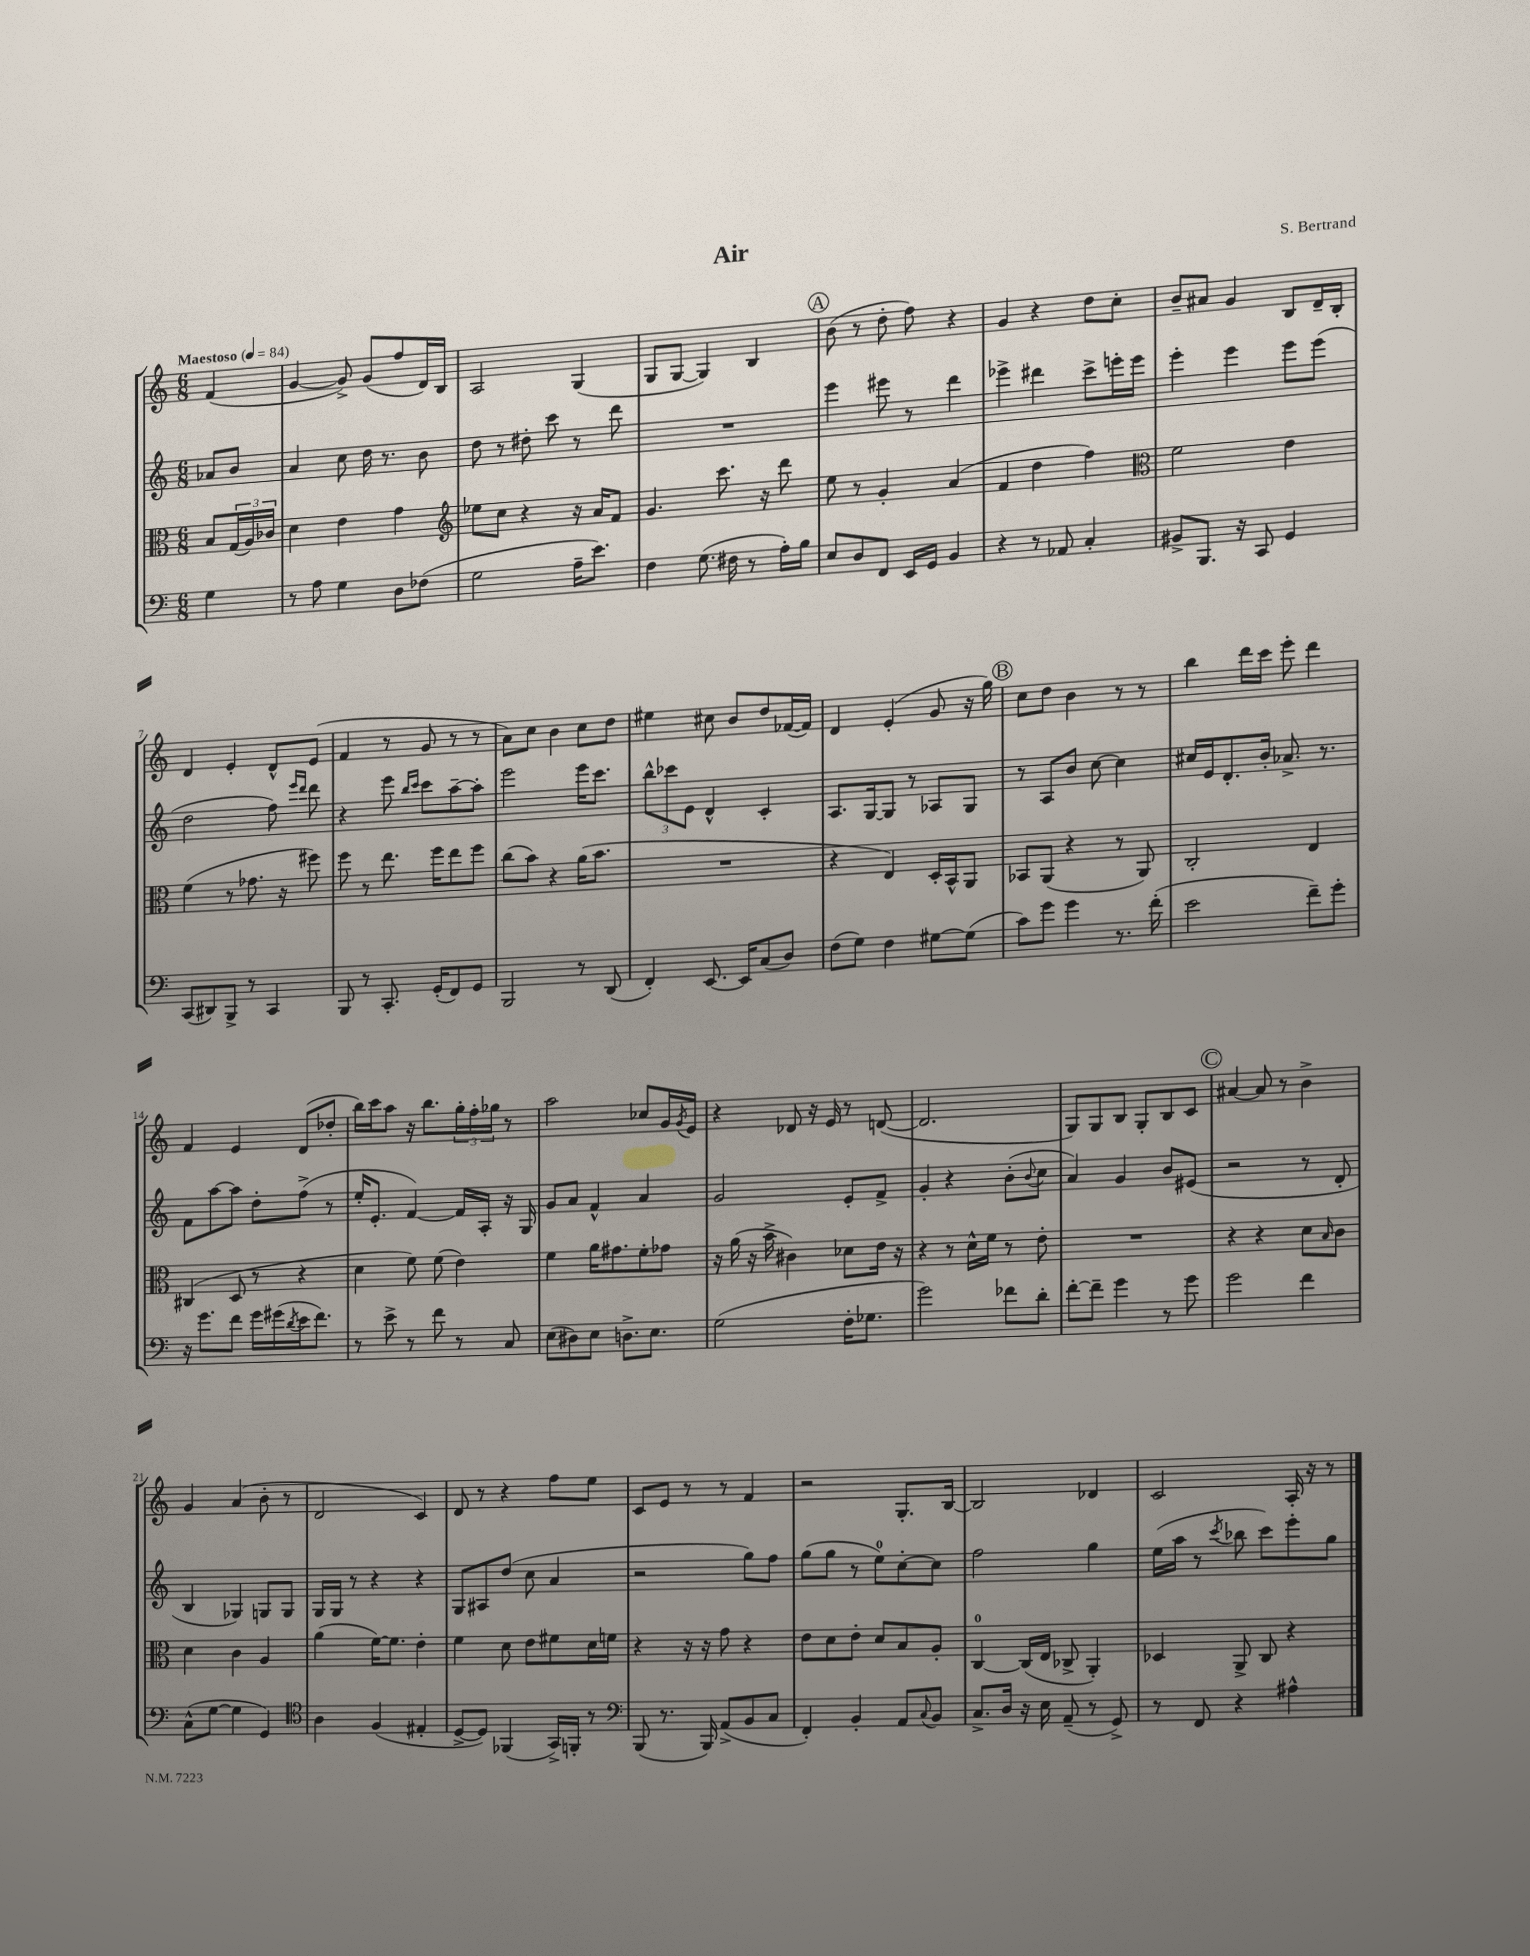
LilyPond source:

\header { title = "Air" composer = "S. Bertrand" }
<<
\new StaffGroup <<
\new Staff = "s0" {
    \clef treble \key c \major \numericTimeSignature \time 6/8 \partial 4 \tempo "Maestoso" 4 = 84
    f'4( |
    g'4~ g'8->) g'8( f''8 d'16) b16 |
    a2 g4( |
    g8 g8~ g4) b4 |
    \mark \markup { \circle "A" } b'8( r8 d''8-. f''8) r4 |
    g'4 r4 d''8 c''8-. |
    b'8-- ais'8 g'4 b8 d'16-- b16-. |
    d'4 e'4-. d'8-^ e'8( |
    f'4 r8 g'8 r8 r8 |
    a'8) c''8 b'4 c''8 d''8 |
    eis''4 cis''8 b'8 d''8 fes'16~( fes'16) |
    d'4 e'4-.( g'8 r16 g''16) |
    \mark \markup { \circle "B" } c''8 d''8 b'4 r8 r8 |
    b''4 d'''16 c'''16 e'''8-. d'''4 |
    f'4 e'4 d'8( des''8-. |
    b''16) c'''16 a''8 r16 b''8. \tuplet 3/2 { g''16-. f''16-. ges''16 } r8 |
    a''2 ces''8 g'16 \acciaccatura { g'8 } e'16 |
    r4 des'8 r16 e'16 r8 d'8~( |
    d'2. |
    g8) g8 b8 g8-. b8 c'8 |
    \mark \markup { \circle "C" } ais'4~ ais'8 r8 b'4-> |
    g'4 a'4( b'8-. r8 |
    d'2 c'4) |
    d'8 r8 r4 f''8 e''8 |
    c'8 e'8 r8 r8 f'4 |
    r2 g8.-. b16~ |
    b2 des'4 |
    c'2 a16-. r16 r8 \bar "|." |
}
\new Staff = "s1" {
    \clef treble \key c \major \numericTimeSignature \time 6/8 \partial 4
    aes'8 b'8 |
    a'4 c''8 d''16 r8. b'8 |
    d''8 r8 dis''8-. c'''8 r8 d'''8 |
    R2. |
    \mark \markup { \circle "A" } e'''4 eis'''8 r8 d'''4 |
    ees'''4-> dis'''4 c'''8-> e'''16-. e'''16 |
    e'''4-. e'''4 e'''8 e'''8( |
    d''2 f''8) \grace { e'''16 d'''16 } d'''8 |
    r4 e'''8 \grace { b''16 c'''16 } c'''8 a''8~-- a''8-. |
    e'''2 e'''16 c'''8. |
    \tuplet 3/2 { b''8-^ ces'''8 e'8 } d'4-^ c'4-. |
    a8. g16~ g8 r8 aes8 g8 |
    \mark \markup { \circle "B" } r8 a8 b'8 c''8~ c''4 |
    cis''16 e'16 d'8.-. b'16-. aes'8.-> r8. |
    f'8 a''8~ a''8 d''8-. f''8->( r8 |
    e''16-. e'8.-. f'4~) f'16 a16-. r16 g16 |
    g'8 a'8 f'4-^ a'4 |
    g'2 e'8-. f'8-> |
    g'4-. r4 b'8-.( \appoggiatura { b'8 } c''8 |
    a'4) g'4 b'8 eis'8( |
    \mark \markup { \circle "C" } r2 r8 d'8-. |
    b4 ges4) g8 g8 |
    g16 g16 r8 r4 r4 |
    g8 ais8 d''8( c''8 a'4 |
    r2 g''8) f''8 |
    g''8( g''8 r8 e''8-0) c''8~-. c''8 |
    f''2 g''4 |
    e''16( a''16 r8 \acciaccatura { c'''8 } bes''8 c'''8) e'''8-. g''8 \bar "|." |
}
\new Staff = "s2" {
    \clef alto \key c \major \numericTimeSignature \time 6/8 \partial 4
    b8 \tuplet 3/2 { g16( a16) ces'16 } |
    d'4 e'4 g'4 |
    \clef treble ees''8 c''8 r4 r16 a'16 f'8 |
    g'4. c'''8. r16 d'''8 |
    \mark \markup { \circle "A" } e''8 r8 g'4-. a'4( |
    f'4 d''4 f''4) |
    \clef alto f'2 e'4 |
    f'4( r8 ges'8. r16 fis''8) |
    f''8 r8 e''8. f''16 e''8 f''8 |
    c''8( b'8) r4 a'16( b'8. |
    R2. |
    r4 e4) d16-. b,16-^ a,8 |
    \mark \markup { \circle "B" } bes,8 a,8( r4 r8 a,8) |
    c2-. e4 |
    cis4( d8 r8 r4 |
    d'4 f'8) f'8( e'4) |
    f'4 a'16 gis'8. f'8-. ges'8 |
    r16 a'16( r16 b'16-> cis'4) des'8 e'16 r16 |
    r4 r8 d'16-^ f'16 r8 e'8-. |
    R2. |
    \mark \markup { \circle "C" } r4 r4 d'8 \grace { b16 } c'8 |
    d'4 c'4 a4 |
    a'4( f'16~) f'8. e'4-. |
    f'4 d'8 e'8 fis'8 d'16 f'16 |
    r4 r16 r16 g'8 r4 |
    e'8 d'8 e'8-. d'8 b8 a8-. |
    c4-0~ c16( e16 ces8-> a,4-.) |
    des4 a,8-> c8 r4 \bar "|." |
}
\new Staff = "s3" {
    \clef bass \key c \major \numericTimeSignature \time 6/8 \partial 4
    g4 |
    r8 a8 g4 d8 fes8( |
    g2 a16-- e'8.) |
    f4 g8.( fis16 r8 a16-.) b16 |
    \mark \markup { \circle "A" } e8 d8 f,8 e,16 g,16 b,4 |
    r4 r8 aes,8 c4-. |
    bis,8-> b,,8. r16 c,8 g,4 |
    c,8( dis,8) b,,8-> r8 c,4 |
    b,,8 r8 c,8.-. g,16-.( f,8) g,8 |
    b,,2 r8 d,8( |
    f,4-.) e,8.~ e,16 c8( d8) |
    f8( g8) f4 gis8~ gis8( |
    \mark \markup { \circle "B" } c'8) g'8 g'4 r8. f'16-.( |
    e'2 f'8--) g'8-. |
    r16 g'8. f'8 g'16 gis'16( \acciaccatura { d'8 } e'16 f'8.) |
    r8 e'8-> r8 f'8 r8 c8 |
    e8( dis8) e8 d8.-> e8. |
    g2( f16-. ges8. |
    g'2) fes'8 d'8-. |
    f'8~-. f'8-- g'4 r8 g'8 |
    \mark \markup { \circle "C" } g'2 f'4 |
    c8-^( g8~ g4 g,4) |
    \clef tenor a4 f4( eis4-. |
    d8~-> d8) fes,4( g,16->) f,16-. r8 |
    \clef bass b,,8( r8. b,,16) a,8->( b,8 c8 |
    f,4-.) b,4-. a,8 \appoggiatura { c8 } b,8 |
    c8.-> d16 r16 e16 a,8--( r8 g,8->) |
    r8 f,8 r4 ais4-^ \bar "|." |
}
>>
>>
